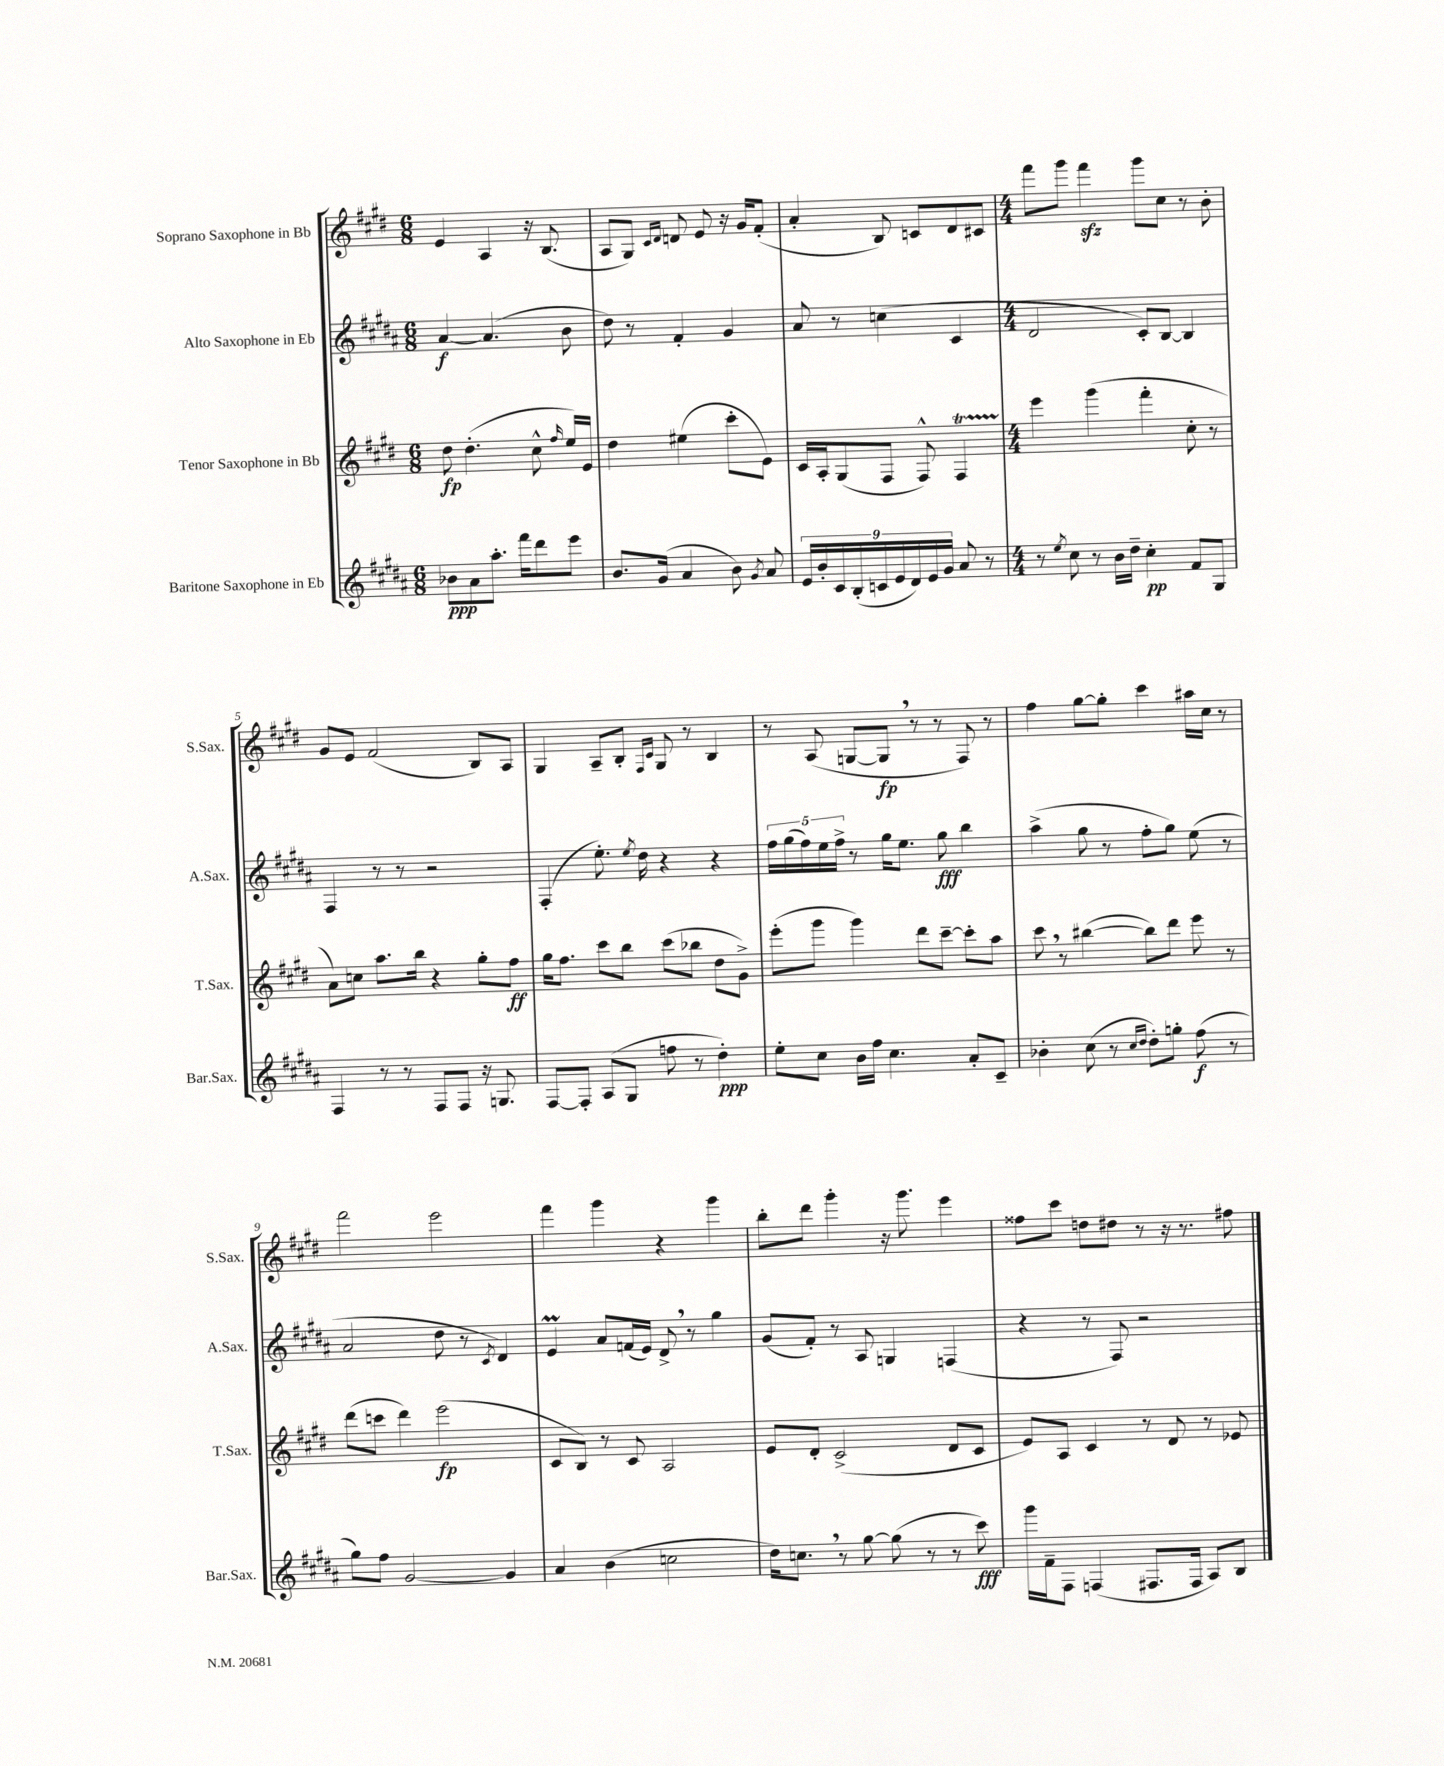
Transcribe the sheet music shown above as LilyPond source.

<<
\new StaffGroup <<
\new Staff = "s0" \with { instrumentName = "Soprano Saxophone in Bb" shortInstrumentName = "S.Sax." } {
    \clef treble \key e \major \numericTimeSignature \time 6/8
    \autoBeamOff e'4 a4 r16 b8.( |
    a8[ gis8]) \grace { cis'16[ dis'16] } d'8 e'8 r16 gis'16[ fis'8]-.( |
    a'4-. b8) c'8[ dis'8 cis'8] |
    \numericTimeSignature \time 4/4 fis'''8[ gis'''8] fis'''4\sfz gis'''8[ cis''8] r8 b'8-. |
    gis'8[ e'8] fis'2( b8[) a8] |
    gis4 a8[-- b8]-. \grace { fis16[ cis'16] } gis8 r8 b4 |
    r8 a8( g8[~ g8]\fp \breathe r8 r8 fis8) r8 |
    fis''4 gis''8[~ gis''8]-. cis'''4 ais''16[ cis''16] r8 |
    fis'''2 e'''2 |
    fis'''4 gis'''4 r4 gis'''4 |
    b''8[-. dis'''8] gis'''4-. r16 gis'''8. e'''4 |
    fisis''8[ cis'''8] d''8[ dis''8] r8 r16 r8. fis''8 \bar "|." |
}
\new Staff = "s1" \with { instrumentName = "Alto Saxophone in Eb" shortInstrumentName = "A.Sax." } {
    \clef treble \key b \major \numericTimeSignature \time 6/8
    \autoBeamOff ais'4~\f ais'4.( b'8 |
    dis''8) r8 fis'4-. gis'4 |
    ais'8 r8 c''4( cis'4 |
    \numericTimeSignature \time 4/4 dis'2 cis'8[-.) b8]~ b4 |
    fis4 r8 r8 r2 |
    fis4-.( e''8.-.) \acciaccatura { e''8 } dis''16 r4 r4 |
    \tuplet 5/4 { fis''16[ gis''16( fis''16) e''16 fis''16]-> } r8 gis''16[ e''8.] gis''8\fff b''4 |
    ais''4->( gis''8 r8 fis''8[-. gis''8]) e''8( r8 |
    ais'2 dis''8 r8 \acciaccatura { cis'8 } dis'4) |
    e'4\prall ais'8[ f'16( e'16]) dis'8-> \breathe r8 gis''4 |
    gis'8[( fis'8]-.) r8 ais8 g4 f4( |
    r4 r8 fis8) r2 \bar "|." |
}
\new Staff = "s2" \with { instrumentName = "Tenor Saxophone in Bb" shortInstrumentName = "T.Sax." } {
    \clef treble \key e \major \numericTimeSignature \time 6/8
    \autoBeamOff dis''8\fp dis''4.-.( cis''8-^ \grace { fis''16 } e''16[) e'16] |
    dis''4 eis''4( cis'''8[-. e'8]) |
    cis'16[ a16-. gis8( fis8] fis8-^) fis4\startTrillSpan |
    \numericTimeSignature \time 4/4 e'''4\stopTrillSpan gis'''4( fis'''4-. cis''8-. r8 |
    a'8[) c''8] a''8.[ b''16] r4 gis''8[-. fis''8]\ff |
    gis''16[ fis''8.] cis'''8[ b''8] cis'''8[( bes''8] dis''8[ gis'8]->) |
    e'''8[-.( gis'''8] gis'''4) dis'''8[ cis'''8]~-- cis'''8[-. a''8] |
    cis'''8 \breathe r8 bis''4~( bis''8[) dis'''8] e'''8 r8 |
    dis'''8[( c'''8] dis'''4) e'''2\fp( |
    cis'8[ b8]) r8 cis'8 a2 |
    e'8[ dis'8]-. cis'2->( dis'8[ cis'8] |
    e'8[) a8] cis'4 r8 dis'8 r8 ees'8 \bar "|." |
}
\new Staff = "s3" \with { instrumentName = "Baritone Saxophone in Eb" shortInstrumentName = "Bar.Sax." } {
    \clef treble \key b \major \numericTimeSignature \time 6/8
    \autoBeamOff bes'8[\ppp ais'8 ais''8.]-. fis'''16[ dis'''8 e'''8] |
    b'8.[ gis'16]( ais'4 b'8) \acciaccatura { gis'8 } ais'8 |
    \tuplet 9/8 { e'16[ b'16-. cis'16 b16-.( c'16 e'16 dis'16) e'16 gis'16] } ais'8 r8 |
    \numericTimeSignature \time 4/4 r8 \acciaccatura { e''8 } cis''8 r8 b'16[ dis''16]-- cis''4-.\pp fis'8[ gis8] |
    fis4 r8 r8 fis8[ fis8] r16 g8. |
    fis8[~ fis8]-. ais8[( gis8] f''8 r8 dis''4-.\ppp) |
    e''8[-. cis''8] b'16[ fis''16] cis''4. ais'8[-. cis'8]-- |
    bes'4-. cis''8( r8 \grace { cis''16[ dis''16] } dis''8[-.) g''8]-. fis''8\f( r8 |
    gis''8[) fis''8] gis'2~ gis'4 |
    ais'4 b'4( c''2 |
    dis''16[) c''8.] \breathe r8 gis''8~ gis''8( r8 r8 cis'''8\fff) |
    gis'''16[ fis'16-- fis8] f4( fis8.[ fis16] ais8[) b8] \bar "|." |
}
>>
>>
